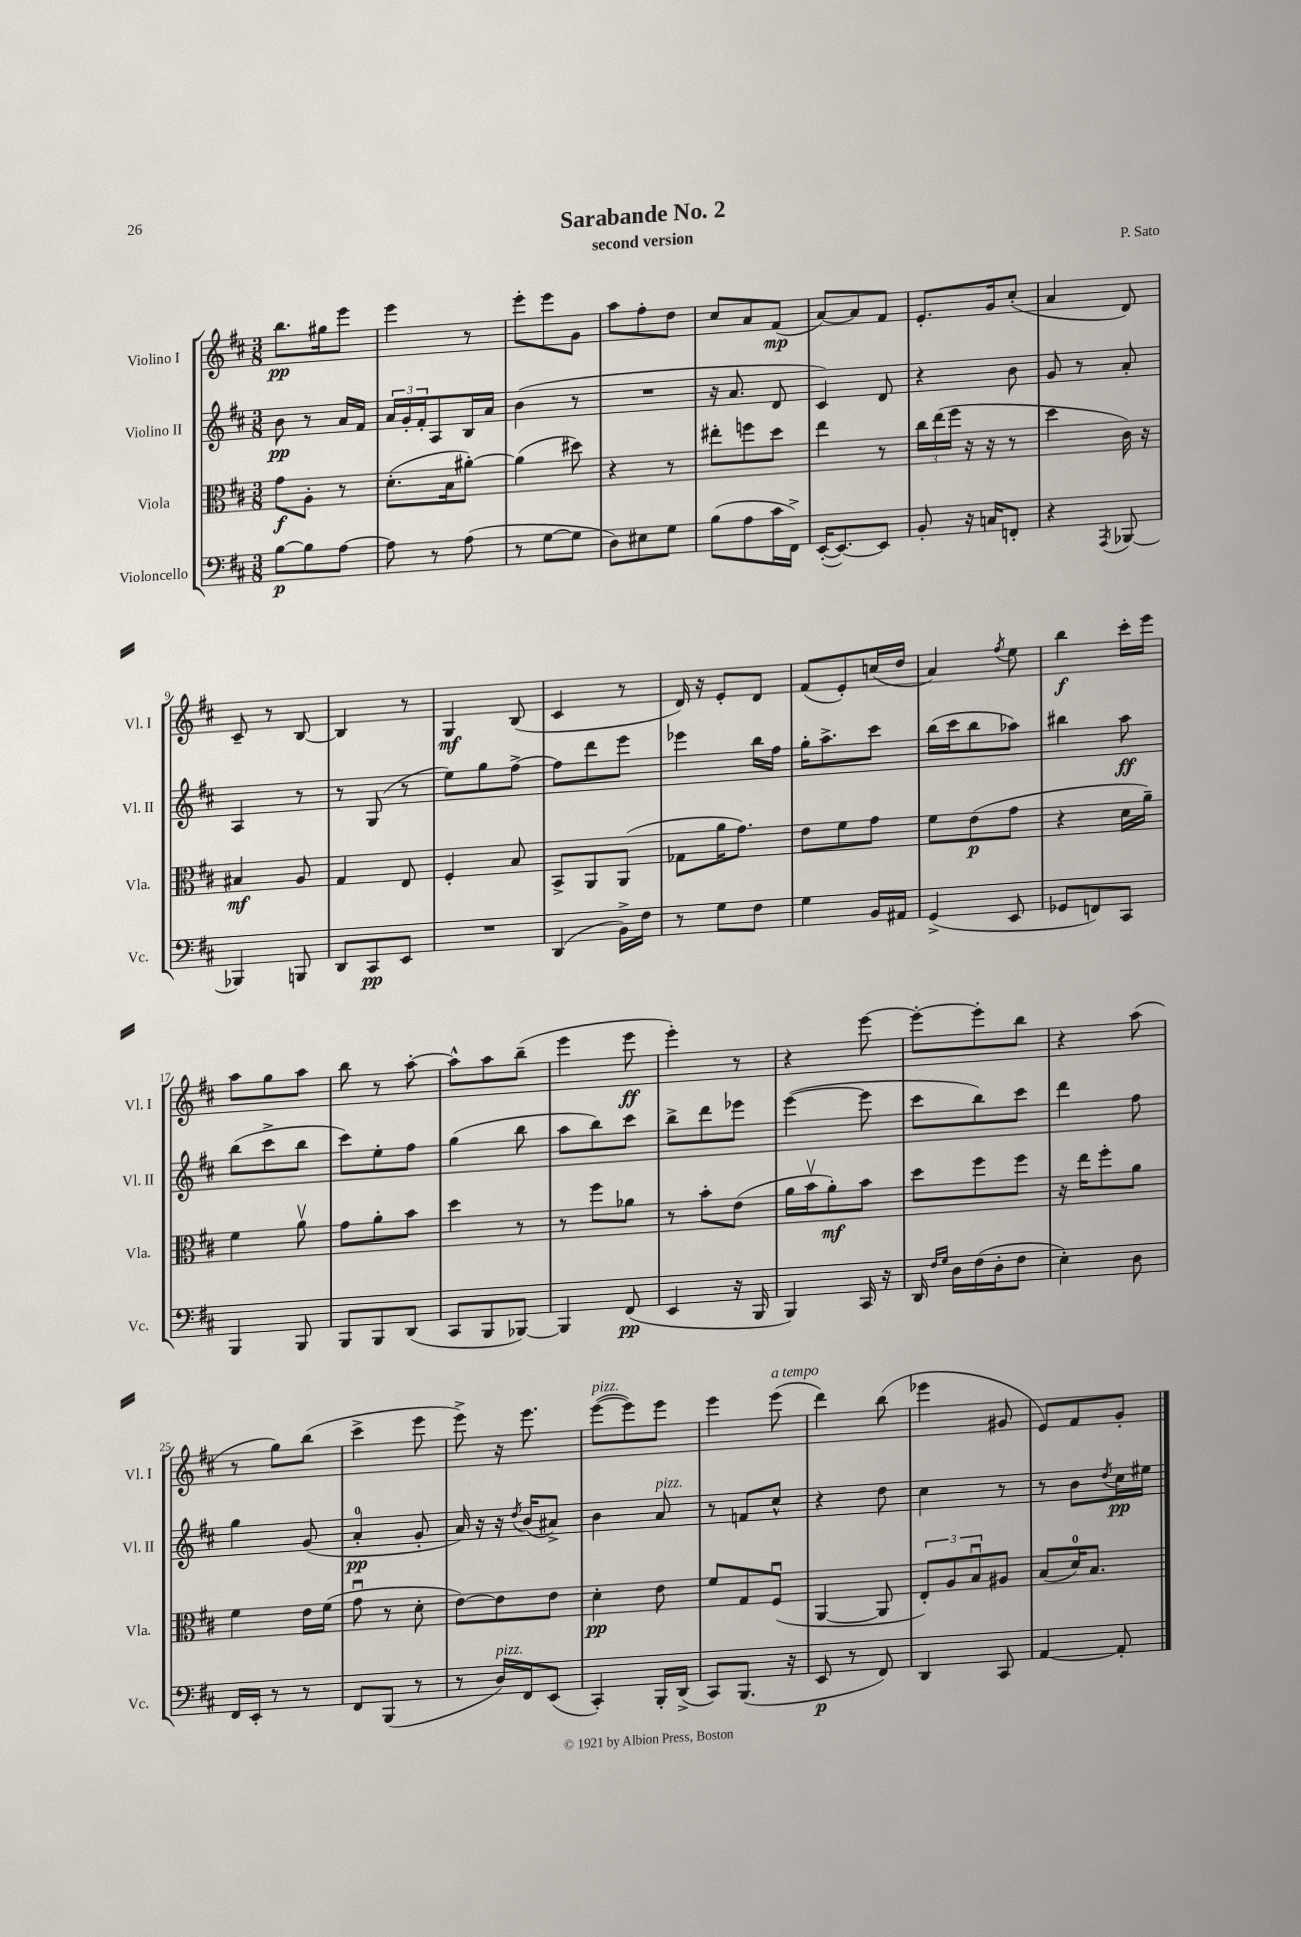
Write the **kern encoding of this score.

**kern	**kern	**kern	**kern
*staff4	*staff3	*staff2	*staff1
*clefF4	*clefC3	*clefG2	*clefG2
*k[f#c#]	*k[f#c#]	*k[f#c#]	*k[f#c#]
*M3/8	*M3/8	*M3/8	*M3/8
[8B	8g	8b	8.bb
8B]	8A'	8r	.
.	.	.	16gg#
[8A	8r	16a	8eee
.	.	16f#	.
=	=	=	=
8A]	(8.d'	24a	4eee
.	.	24g'	.
.	.	24f#'	.
8r	.	8A	.
.	16B	.	.
(8A	[8a#')	16B	8r
.	.	16a	.
=	=	=	=
8r	(4a#]	(4b	8eee'
[8G	.	.	8eee
8G]	8dd#)	8r	8g
=	=	=	=
8D)	4r	4.r	8aa
8E#	.	.	8ff#'
8G	8r	.	8dd
=	=	=	=
(8B	8ee#'	16r	8cc#
.	.	8.a	.
8A	8ff	.	8a
16c#	8dd	8d	(8f#
16FF#^)	.	.	.
=	=	=	=
([16EE'	4ee	4c#)	[8a)
8.EE_)	.	.	.
.	.	.	8a]
8EE]	8r	8d	8f#
=	=	=	=
8BB'	24cc#	4r	8.e'
.	(24ee	.	.
.	24ff#	.	.
16r	16r	.	.
16C	16r	.	16g
8FF'	8r	8b	(8cc#'
=	=	=	=
4r	4dd	8g	4a
.	.	8r	.
8qAAA	.	.	.
[8BBB-	16c#)	8a'	8d)
.	16r	.	.
=	=	=	=
4BBB-]	4B#	4A	8c#~
.	.	.	8r
8BBB	8A	8r	[8B
=	=	=	=
8DD	4G	8r	4B]
8CC#	.	(8G	.
8EE	8E	8r	8r
=	=	=	=
4.r	4F#'	8ee)	4G
.	.	8gg	.
.	8B	[8ff#^	(8B
=	=	=	=
(4DD	8BB^	8ff#]	4c#
.	8AA	8ddd	.
16BB^)	(8AA	8eee	8r
16F#	.	.	.
=	=	=	=
8r	8G-	4eee-	16d)
.	.	.	16r
8G	16a	.	8e'
.	8.g)	.	.
8F#	.	16bb	8d
.	.	16ff#	.
=	=	=	=
4G	8e	16gg'	(8f#
.	.	8.aa^	.
.	8f#	.	8e')
16BB	8g	8ccc#	(16cc
16AA#	.	.	16dd
=	=	=	=
(4GG^	8f#	(16bb	4a)
.	.	16ccc#	.
.	(8e	8bb	.
.	.	.	8qff#
8EE	8g	8aa-)	8ee
=	=	=	=
8GG-	4r	4bb#	4bb
8FF)	.	.	.
8CC#	16d	8aa	16ccc#'
.	16a~)	.	16eee
=	=	=	=
4BBB	4f#	(8bb	8aa
.	.	8ccc#^	8gg
8BBB	8av	8bb	8aa
=	=	=	=
8BBB	8g	8ccc#)	8bb
8BBB	8a'	8ee'	8r
(8DD	8b	8ff#	[8aa'
=	=	=	=
8CC#	4dd	(4gg	8aa^^]
8BBB	.	.	8aa
[8BBB-)	8r	8bb	(8bb~
=	=	=	=
4BBB-]	8r	8aa	4eee
.	8ff#	8bb)	.
(8FF#	8a-	8ccc#	8eee
=	=	=	=
4EE	8r	8bb^	4eee')
.	8b'	8ddd	.
16r	(8e	8eee-	8r
16BBB	.	.	.
=	=	=	=
4BBB)	16a	([4eee	4r
.	16bv	.	.
.	8a')	.	.
16CC#	8b	8eee]	[8eee
16r	.	.	.
=	=	=	=
16DD	8dd	8ccc#	8eee'_
16qqF#	.	.	.
16qqG	.	.	.
16D	.	.	.
(16F#	8ff#	8bb)	8eee']
16D'	.	.	.
8F#	8ff#	8ccc#	8bb
=	=	=	=
4E')	16r	4ddd	4r
.	16ee	.	.
.	8ff#'	.	.
8D	8a	8ff#	(8aa
=	=	=	=
16FF#	4f#	4gg	8r
16EE'	.	.	.
8r	.	.	8gg)
8r	16e	(8g	(8bb
.	(16f#	.	.
=	=	=	=
8FF#	8gu	4a'	4ccc#^
(8BBB	8r	.	.
8r	8d'	8g'	8eee
=	=	=	=
8r	[8e)	16a)	8eee^)
.	.	16r	.
16D)	8e]	16r	16r
.	.	8qdd	.
16FF#	.	(16b	8.eee
(8EE	8e	8a#^)	.
=	=	=	=
4CC#')	4d'	4b	([8eee
.	.	.	8eee])
16BBB'	8e	8a	8eee
(16DD^	.	.	.
=	=	=	=
8CC#)	8f#	8r	4eee
(8.BBB	8G	8f	.
.	(8F#u	8cc#^^	(8eee
16r	.	.	.
=	=	=	=
8EE	[4AA	4r	4ddd)
8r	.	.	.
8FF#)	8AA]	8dd	(8bb
=	=	=	=
4DD	12E')	4cc#	4eee-
.	12A	.	.
.	12Bu	.	.
8CC#	8A#	8r	8g#
=	=	=	=
[4AA	(8B	8r	8e)
.	16d)	8b	8f#
.	8.B	.	.
.	.	8qdd	.
8AA']	.	16cc#	8g'
.	.	16ee#	.
==	==	==	==
*-	*-	*-	*-
